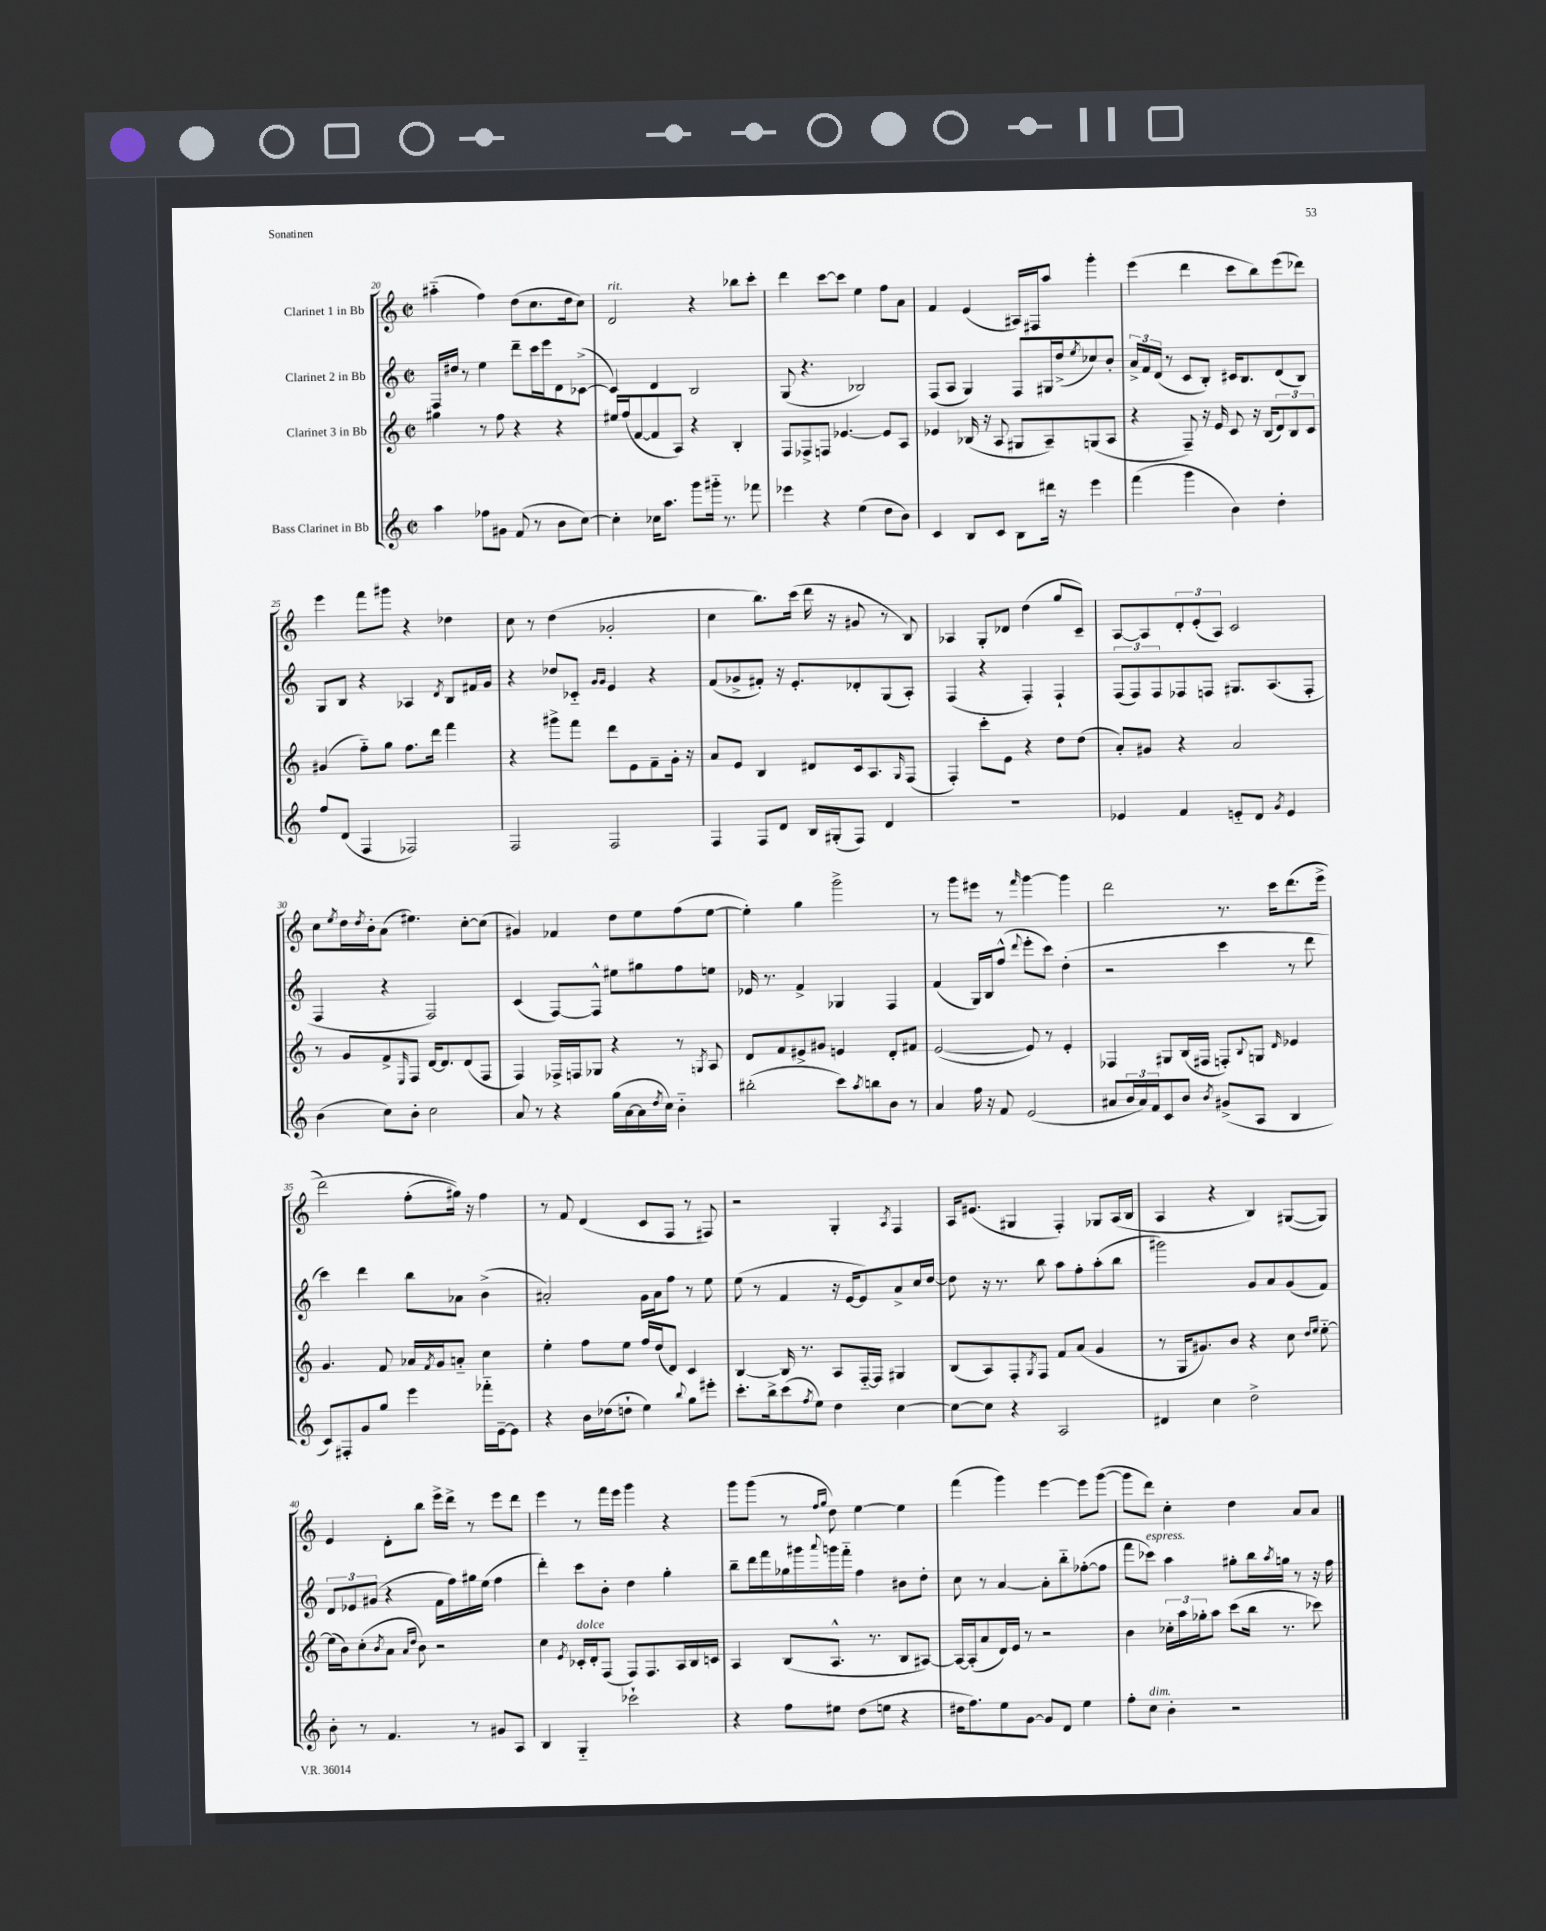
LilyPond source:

<<
\new StaffGroup <<
\new Staff = "s0" \with { instrumentName = "Clarinet 1 in Bb" } {
    \clef treble \key c \major \defaultTimeSignature \time 2/2
    ais''4-_( f''4) d''8( c''8. d''16 c''8) |
    d'2^\markup { \italic "rit." } r4 bes''8 c'''8-. |
    d'''4 c'''8~ c'''8 e''4 f''8 a'8 |
    f'4 e'4( ais16) fis16 a''8 g'''4-. |
    e'''4( d'''4 c'''8 b''8) e'''8( des'''8) |
    e'''4 f'''8 gis'''8 r4 des''4 |
    c''8 r8 d''4( ges'2-. |
    c''4 b''8.) c'''16( d'''16 r16 gis'8 r8 b8) |
    aes4 g8-. des'8 d''4( g''8 c'8--) |
    a8~ a8 \tuplet 3/2 { d'8-. e'8-.( a8) } c'2 |
    c''8 \acciaccatura { e''8 } d''16 \acciaccatura { d''8 } b'16-. a'8( eis''4.) c''8~-. c''8( |
    gis'4) fes'4 d''8 e''8 f''8( e''8~ |
    e''4-.) g''4 g'''2-> |
    r8 g'''8 eis'''8 r8 \grace { f'''16 } g'''4~ g'''4 |
    d'''2 r8. c'''16 d'''8.(\( e'''16-> |
    d'''2) f''8-.( gis''16)\) r16 f''4 |
    r8 f'8 d'4( c'8 f8 r8 fis8) |
    r2 g4-. \acciaccatura { a8 } f4 |
    a16 eis'8.( gis4 f4-.) ges8 a16( b16 |
    a4 r4 b4) gis8~( gis8) |
    e'4 d'8-. b''8 e'''16-> d'''16-> r8 e'''8 d'''8 |
    e'''4 r8 f'''16 e'''16 g'''4 r4 |
    g'''8 g'''8( r8 \grace { f''16 g''16 } d''8) e''4~ e''4 |
    f'''4( g'''4) e'''4~ e'''8 g'''8~( |
    g'''8 d'''8) c''4-. d''4 a'8 a'8 \bar "|." |
}
\new Staff = "s1" \with { instrumentName = "Clarinet 2 in Bb" } {
    \clef treble \key c \major \defaultTimeSignature \time 2/2
    f16 dis''16 r8 e''4 d'''8-- c'''16 e'''16 d'8 ces'8~->( |
    ces'4) d'4 b2 |
    g8( r4. bes2) |
    f8( a8 g4) f8 gis16 d''16->( \acciaccatura { e''8 } ces''8) b'8-. |
    \tuplet 3/2 { a'16-> f'16 d'16( } r8 c'8 b8-.) cis'16 b8. d'8( b8) |
    g8 b8 r4 aes4 \acciaccatura { d'8 } b8 fis'16 g'16 |
    r4 des''8 ces'8-_ \grace { g'16 g'16 } e'4 r4 |
    f'8( ges'8-> fis'8-.) r16 e'8.-. des'8-. g8( a8-.) |
    f4( r4 f4-.) f4-! |
    \tuplet 3/2 { f8( f8) f8 } fes8 f8 gis8. a8.( f8-. |
    f4 r4 f2) |
    c'4( f8~) f8-^ eis''8 gis''8 f''8 e''8 |
    ees'16 r8. f'4-> ges4 f4 |
    f'4( g16) b16 f''8-^( \appoggiatura { d'''8 } e'''8-. c'''8) d''4-.( |
    r2 c'''4 r8 d'''8 |
    c'''4) d'''4 b''8 aes'8 b'4->( |
    ais'2-.) g'16 ais'16 f''8 r8 e''8 |
    e''8( r8 f'4 r16 e'16~ e'8) a'8-> c''16 d''16~ |
    d''8 r16 r8. b''8 a''8 f''8-. a''8-.( b''8 |
    gis'''2) g'8 a'8 g'8( f'8) |
    \tuplet 3/2 { d'8 ees'8 gis'8( } r4 f'16 f''16) gis''16 e''16( f''4 |
    d'''4-.) c'''8 b'8-. d''4 g''4-. |
    b''8-- d'''16 f'''16 ges''16 gis'''16 \appoggiatura { a'''8 } g'''16 f'''16-_ f''4 bis'8 d''8-. |
    c''8 r8 a'4~ a'8-. b''8-_ fes''8~-.( fes''8 |
    f'''8 ces'''8^\markup { \italic "espress." }) a''4 gis''8-. b''16 \acciaccatura { a''8 } g''16 r8 r16 f''16 \bar "|." |
}
\new Staff = "s2" \with { instrumentName = "Clarinet 3 in Bb" } {
    \clef treble \key c \major \defaultTimeSignature \time 2/2
    gis''4 r8 f''8 r4 r4 |
    eis''16 f''16( f'8~ f'8 a8) r4 b4-. |
    f8 fes8-> f8 ees'4.~ ees'8 a8 |
    ees'4 bes16( r16 a8 gis8 a8--) g8( a8 |
    r4 f8--) r16 e'16 c'8 r16 b16( \tuplet 3/2 { d'8) b8 c'8 } |
    gis'4( f''8-_) g''8 f''8. d'''16 f'''4 |
    r4 gis'''8-> f'''8 d'''8 e'8 f'8-- g'16-. r16 |
    a'8 e'8 b4 dis'8 c'16 a8. \grace { g16 } f8( |
    f4-.) c'''8-. e'8 r4 d''8 d''8( |
    a'8-.) gis'8 r4 a'2 |
    r8 g'8 f'8-> \grace { e16 } f8 d'16~ d'8. d'8( f8 |
    f4) fes16-> f16 ges8 r4 r8 \acciaccatura { g8 } a8 |
    d'8 f'8 eis'8-> gis'8 e'4 d'8-. fis'8 |
    e'2~( e'8) r8 e'4-. |
    fes4 gis8 b16( fis16 f8-.) \appoggiatura { b8 } g8 \grace { d'16 } ees'4 |
    g'4. f'8 aes'16 \acciaccatura { f'8 } g'16 a'8-_ c''4 |
    e''4-. f''8 e''8 f''16 d''16( d'8) c'4 |
    b4~ b16 r8. a8 f16~-_ f16 gis4 |
    b8( a8) f8-. \acciaccatura { g8 } f8 f'8 a'8( g'4 |
    r8 g16 gis'8.) b'8 r4 c''8 \grace { d''16 e''16 } e''8~-_ |
    e''16( b'16) c''8-.( \acciaccatura { b'8 } a'8 \grace { a'16 d''16 } b'8) r2 |
    c''4 \acciaccatura { e'8 } ces'16-.^\markup { \italic "dolce" } d'16-. f8( f8) f8. a16 b16 c'16 |
    a4 b8( a8.-^ r8. b8 ais8~) |
    ais16~ ais16-.( a'8 d'16) e'16 r8 r2 |
    b'4 \tuplet 3/2 { ces''16-. a''16 ges''16-. } a''8 c'''8( b''16 r8. ces'''8) \bar "|." |
}
\new Staff = "s3" \with { instrumentName = "Bass Clarinet in Bb" } {
    \clef treble \key c \major \defaultTimeSignature \time 2/2
    a''4 fes''8 gis'8 f'8( r8 b'8 c''8~) |
    c''4-. ces''16 a''8. g'''8 gis'''16-_ r8. fes'''8 |
    ees'''4 r4 e''4( d''8 b'8) |
    c'4 b8 c'8 b8 dis'''16 r16 e'''4 |
    f'''4( g'''4 b'4) d''4-. |
    f''8 d'8( f4 fes2) |
    f2 f2 |
    f4 f8 d'8 b16 gis16-.( f8) d'4 |
    R1 |
    ees'4 f'4 e'8-_ d'8 \acciaccatura { g'8 } e'4 |
    b'4( c''8) b'8-. c''2 |
    a'8 r8 r4 g''16( a'16~ a'16 \acciaccatura { d''8 } c''16) b'4-_ |
    bis''2-.( c'''8) \acciaccatura { a''8 } b''8 b'8 r8 |
    a'4 f''16 r16 f'8 e'2( |
    ais'8 \tuplet 3/2 { b'16 ais'16) f'16 } c'8 b'8 \acciaccatura { b'8 } gis'8->( a8 b4 |
    c'8) fis8-. g'8 g''8 e'''4 fes'''16-_ e'16~-- e'8 |
    r4 b'16 des''16( d''8-! e''4) \appoggiatura { b''8 } g''8 eis'''8-. |
    c'''8.-. b''16-> c'''8( \acciaccatura { f''8 } e''8) d''4 c''4~ |
    c''8~ c''8 r4 a2 |
    dis'4 c''4 d''2-> |
    b'8-. r8 f'4. r8 gis'8 a8 |
    b4 g4-_ ces'''2-! |
    r4 f''8 eis''8 d''8( e''8 r4 |
    dis''16 f''8.) e''8 g'8~ g'8 d'8 e''4 |
    f''8-. c''8^\markup { \italic "dim." } b'4-. r2 \bar "|." |
}
>>
>>
\layout { \context { \Score currentBarNumber = #20 } }
